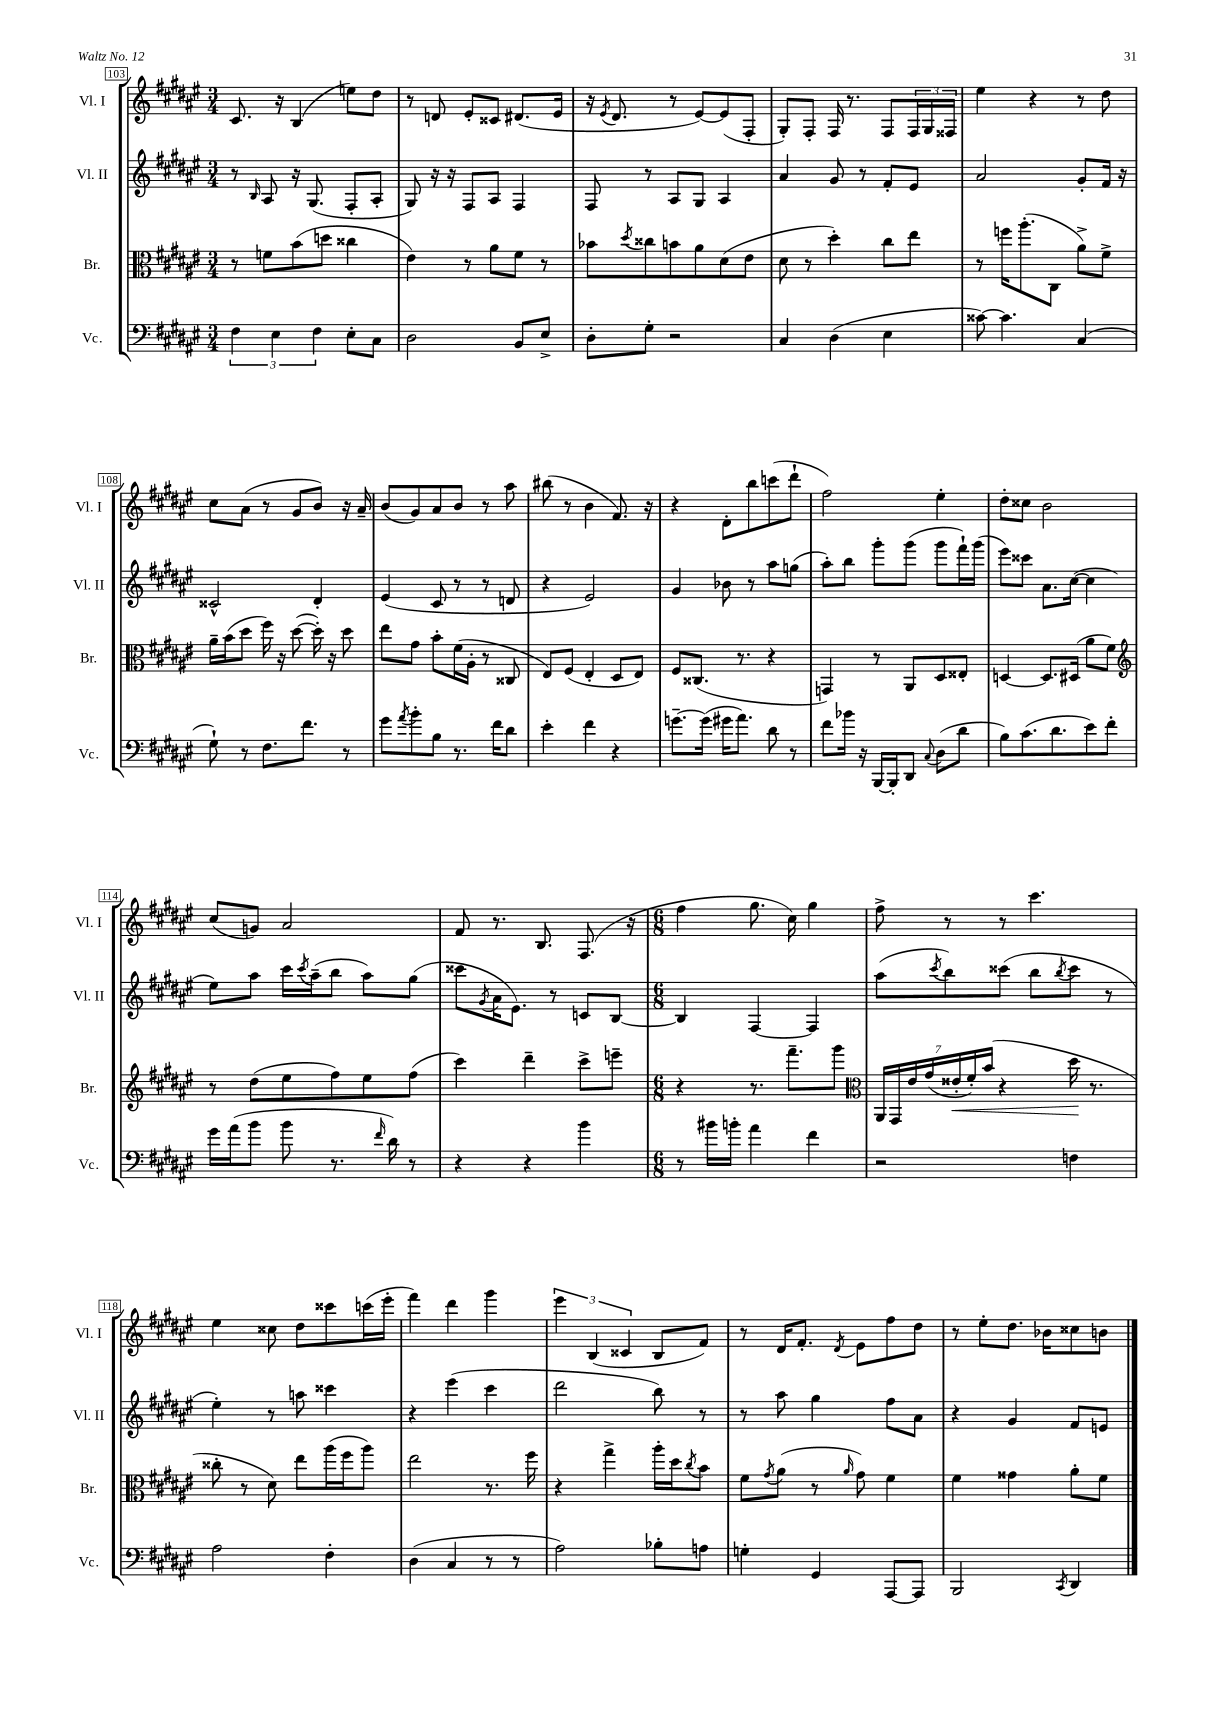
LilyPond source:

<<
\new StaffGroup <<
\new Staff = "s0" \with { instrumentName = "Vl. I" shortInstrumentName = "Vl. I" } {
    \clef treble \key fis \major \numericTimeSignature \time 3/4
    cis'8. r16 b4( e''8) dis''8 |
    r8 d'8 eis'8-. cisis'8 dis'8.( eis'16 |
    r16 \acciaccatura { eis'8 } dis'8. r8 eis'8~) eis'8( fis8-. |
    gis8-.) fis8-. fis16 r8. fis8 \tuplet 3/2 { fis16 gis16 fisis16 } |
    eis''4 r4 r8 dis''8 |
    cis''8 ais'8( r8 gis'8 b'8) r16 ais'16-- |
    b'8( gis'8) ais'8 b'8 r8 ais''8 |
    bis''8( r8 b'4 fis'8.) r16 |
    r4 dis'8-. b''8 c'''8( dis'''8-! |
    fis''2) eis''4-. |
    dis''8-. cisis''8 b'2 |
    cis''8( g'8) ais'2 |
    fis'8 r8. b8. fis8.( r16 |
    \numericTimeSignature \time 6/8 fis''4 gis''8. cis''16) gis''4 |
    fis''8-> r8 r8 cis'''4. |
    eis''4 cisis''8 dis''8 cisis'''8 c'''16( eis'''16-. |
    fis'''4) dis'''4 gis'''4 |
    \tuplet 3/2 { eis'''4 b4( cisis'4 } b8 fis'8) |
    r8 dis'16 fis'8.-. \acciaccatura { dis'8 } eis'8 fis''8 dis''8 |
    r8 eis''8-. dis''8. bes'16 cisis''8 b'8 \bar "|." |
}
\new Staff = "s1" \with { instrumentName = "Vl. II" shortInstrumentName = "Vl. II" } {
    \clef treble \key fis \major \numericTimeSignature \time 3/4
    r8 \grace { b16 } ais8 r16 gis8.( fis8-. ais8-. |
    gis8) r16 r16 fis8 ais8 fis4 |
    fis8 r8 ais8 gis8 ais4 |
    ais'4 gis'8 r8 fis'8-. eis'8 |
    ais'2 gis'8-. fis'16 r16 |
    cisis'2-^ dis'4-. |
    eis'4( cis'8 r8 r8 d'8 |
    r4 eis'2) |
    gis'4 bes'8 r8 ais''8 g''8( |
    ais''8-.) b''8 gis'''8-. gis'''8( gis'''8 fis'''16-!) gis'''16( |
    eis'''8) cisis'''8 ais'8. cis''16~( cis''4 |
    eis''8) ais''8 cis'''16 \acciaccatura { cis'''8 } ais''16--( b''8 ais''8) gis''8( |
    cisis'''8 \acciaccatura { gis'8 } ais'16 eis'8.) r8 c'8 b8~ |
    \numericTimeSignature \time 6/8 b4 fis4~ fis4 |
    ais''8( \acciaccatura { cis'''8 } b''8) cisis'''8( b''8 \acciaccatura { b''8 } cisis'''8 r8 |
    eis''4-.) r8 a''8 cisis'''4 |
    r4 eis'''4( cis'''4 |
    dis'''2 b''8) r8 |
    r8 ais''8 gis''4 fis''8 ais'8 |
    r4 gis'4 fis'8 e'8 \bar "|." |
}
\new Staff = "s2" \with { instrumentName = "Br." shortInstrumentName = "Br." } {
    \clef alto \key fis \major \numericTimeSignature \time 3/4
    r8 f'8 b'8( d''8 cisis''4 |
    eis'4) r8 ais'8 fis'8 r8 |
    bes'8 \acciaccatura { dis''8 } cisis''8 b'8 ais'8 dis'8( eis'8 |
    dis'8 r8 dis''4-.) cis''8 eis''8 |
    r8 f''16 ais''8.-.( cis8 ais'8->) fis'8-> |
    ais'16-- b'16( dis''8 fis''16) r16 dis''8~( dis''16-.) r16 dis''8 |
    eis''8 gis'8 b'8-. fis'16( ais16-. r8 cisis8 |
    eis8) fis8( eis4-. dis8 eis8) |
    fis8 cisis8.( r8. r4 |
    g,4) r8 ais,8 dis8 eisis8-. |
    d4~ d8. dis16( ais'8 fis'8) |
    \clef treble r8 dis''8( eis''8 fis''8) eis''8 fis''8( |
    cis'''4) dis'''4-- cis'''8-> e'''8-- |
    \numericTimeSignature \time 6/8 r4 r8. fis'''8.-- gis'''8 |
    \clef alto \tuplet 7/4 { ais,16 gis,16 eis'16 gis'16( eisis'16-.\< fis'16-.) b'16( } r4 dis''16\! r8. |
    cisis''8-. r8 dis'8) eis''8 ais''16( fis''16 ais''8) |
    eis''2 r8. fis''16 |
    r4 gis''4-> ais''16-. dis''16 \acciaccatura { cis''8 } b'8 |
    fis'8 \acciaccatura { gis'8 } ais'8( r8 \grace { ais'16 } gis'8) fis'4 |
    fis'4 gisis'4 ais'8-. fis'8 \bar "|." |
}
\new Staff = "s3" \with { instrumentName = "Vc." shortInstrumentName = "Vc." } {
    \clef bass \key fis \major \numericTimeSignature \time 3/4
    \tuplet 3/2 { fis4 eis4 fis4 } eis8-. cis8 |
    dis2 b,8 eis8-> |
    dis8-. gis8-. r2 |
    cis4 dis4( eis4 |
    cisis'8~) cisis'4. cis4( |
    gis8-!) r8 fis8. fis'8. r8 |
    gis'8 \acciaccatura { ais'8 } b'8-. b8 r8. fis'16 dis'8 |
    eis'4-. fis'4 r4 |
    g'8.~-- g'16( gis'16 ais'8.) dis'8 r8 |
    fis'8 bes'16 r16 b,,16~ b,,16-. dis,8 \appoggiatura { cis8 } dis8( dis'8 |
    b8) cis'8.( dis'8. eis'8) fis'8-. |
    gis'16 ais'16( b'8 b'8 r8. \grace { fis'16 } dis'16) r8 |
    r4 r4 b'4 |
    \numericTimeSignature \time 6/8 r8 bis'16 b'16-. ais'4 fis'4 |
    r2 f4 |
    ais2 fis4-. |
    dis4( cis4 r8 r8 |
    ais2) bes8-. a8 |
    g4-. gis,4 ais,,8~ ais,,8 |
    b,,2 \acciaccatura { cis,8 } dis,4 \bar "|." |
}
>>
>>
\layout { \context { \Score currentBarNumber = #103 \override BarNumber.stencil = #(make-stencil-boxer 0.1 0.3 ly:text-interface::print) } }
